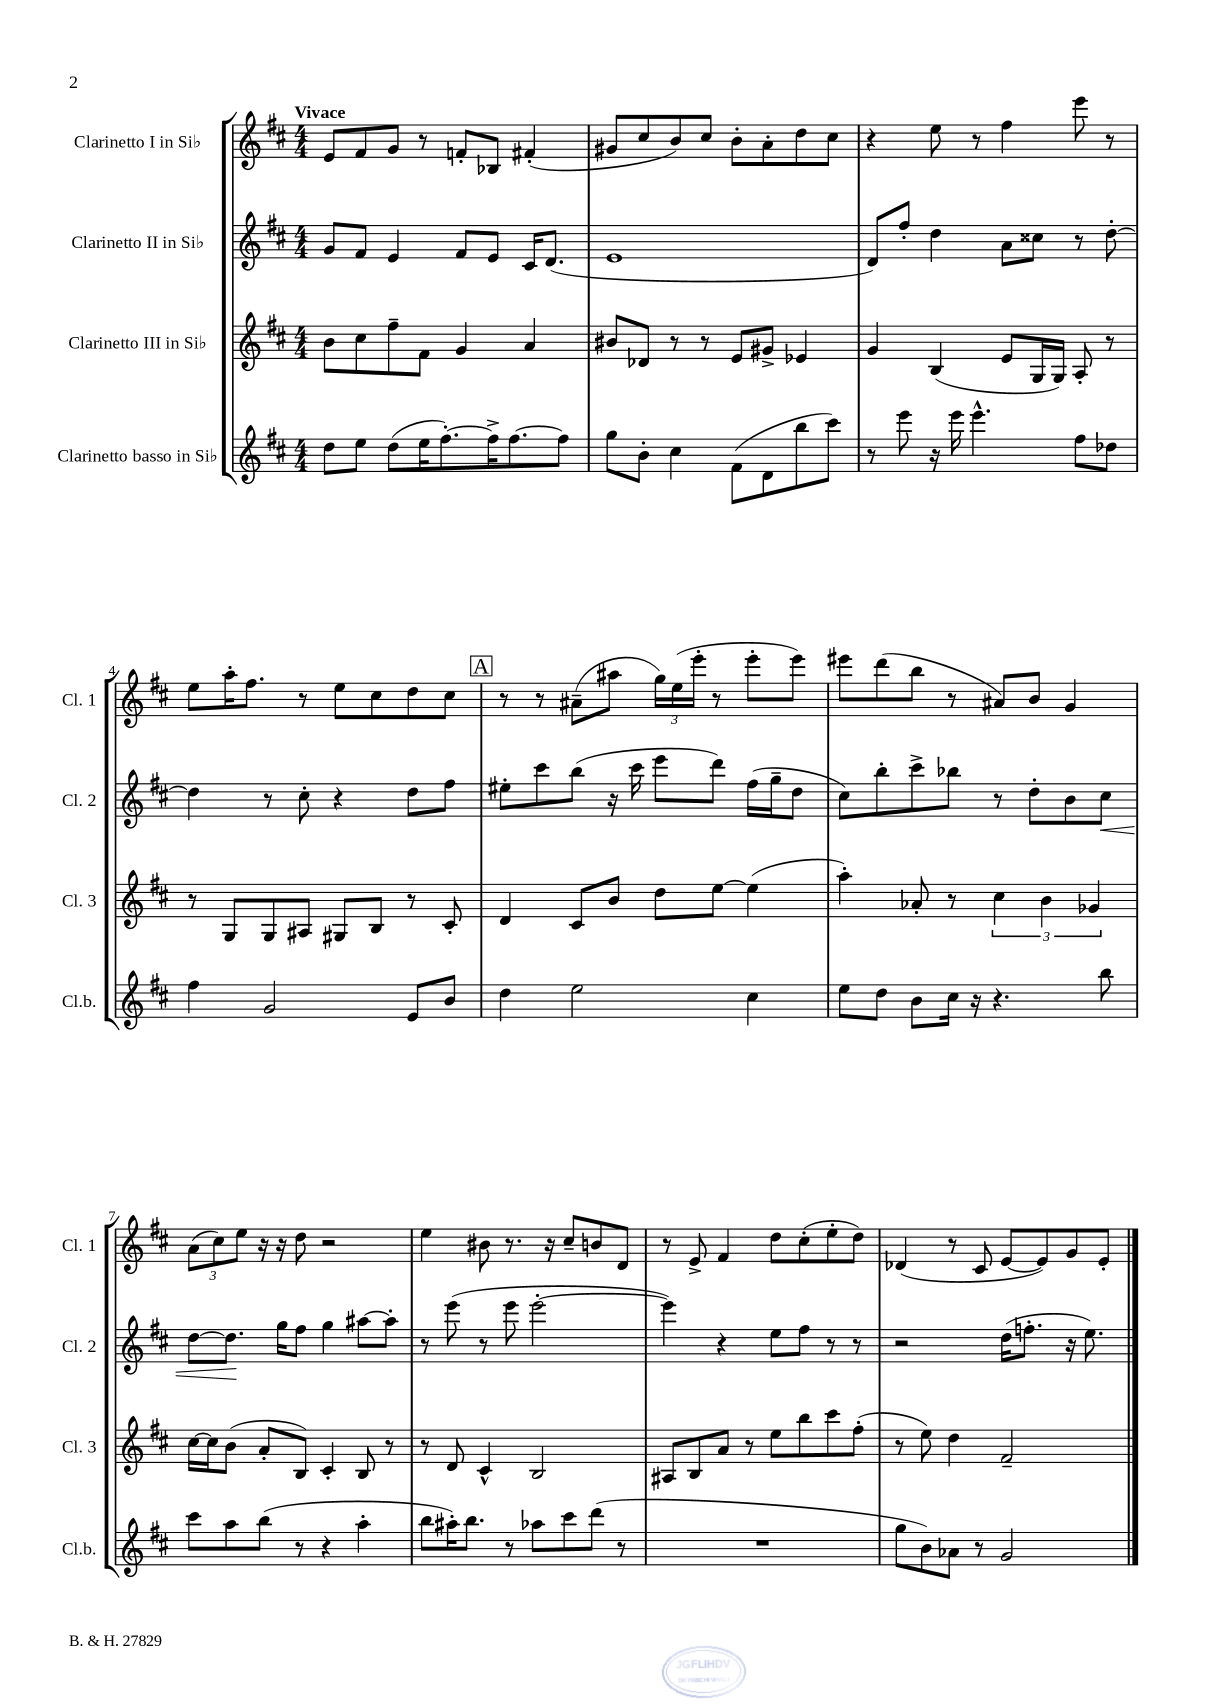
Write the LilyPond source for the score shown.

<<
\new StaffGroup <<
\new Staff = "s0" \with { instrumentName = "Clarinetto I in Sib" shortInstrumentName = "Cl. 1" } {
    \clef treble \key d \major \numericTimeSignature \time 4/4 \tempo "Vivace"
    e'8 fis'8 g'8 r8 f'8-. bes8 fis'4-.( |
    gis'8 cis''8 b'8) cis''8 b'8-. a'8-. d''8 cis''8 |
    r4 e''8 r8 fis''4 e'''8 r8 |
    e''8 a''16-. fis''8. r8 e''8 cis''8 d''8 cis''8 |
    \mark \markup { \box "A" } r8 r8 ais'8--( ais''8 \tuplet 3/2 { g''16) e''16( e'''16-. } r8 e'''8-. e'''8) |
    eis'''8 d'''8( b''8 r8 ais'8) b'8 g'4 |
    \tuplet 3/2 { a'8( cis''8) e''8 } r16 r16 d''8 r2 |
    e''4 bis'8 r8. r16 cis''8-- b'8 d'8 |
    r8 e'8-> fis'4 d''8 cis''8-.( e''8-. d''8) |
    des'4( r8 cis'8 e'8~ e'8) g'8 e'8-. \bar "|." |
}
\new Staff = "s1" \with { instrumentName = "Clarinetto II in Sib" shortInstrumentName = "Cl. 2" } {
    \clef treble \key d \major \numericTimeSignature \time 4/4
    g'8 fis'8 e'4 fis'8 e'8 cis'16 d'8.( |
    e'1 |
    d'8) fis''8-. d''4 a'8 cisis''8 r8 d''8~-. |
    d''4 r8 cis''8-. r4 d''8 fis''8 |
    \mark \markup { \box "A" } eis''8-. cis'''8 b''8( r16 cis'''16 e'''8 d'''8) fis''16( g''16-- d''8 |
    cis''8) b''8-. cis'''8-> bes''8 r8 d''8-. b'8 cis''8\< |
    d''8~ d''8.\! g''16 fis''8 g''4 ais''8~ ais''8-. |
    r8 e'''8( r8 e'''8 e'''2~-. |
    e'''4) r4 e''8 fis''8 r8 r8 |
    r2 d''16( f''8.-. r16 e''8.) \bar "|." |
}
\new Staff = "s2" \with { instrumentName = "Clarinetto III in Sib" shortInstrumentName = "Cl. 3" } {
    \clef treble \key d \major \numericTimeSignature \time 4/4
    b'8 cis''8 fis''8-- fis'8 g'4 a'4 |
    bis'8 des'8 r8 r8 e'8 gis'8-> ees'4 |
    g'4 b4( e'8 g16 g16) a8-. r8 |
    r8 g8 g8 ais8 gis8 b8 r8 cis'8-. |
    \mark \markup { \box "A" } d'4 cis'8 b'8 d''8 e''8~ e''4( |
    a''4-.) aes'8-. r8 \tuplet 3/2 { cis''4 b'4 ges'4 } |
    cis''16~ cis''16 b'8( a'8-. b8) cis'4-. b8 r8 |
    r8 d'8 cis'4-^ b2 |
    ais8 b8 a'8 r8 e''8 b''8 cis'''8 fis''8-.( |
    r8 e''8) d''4 fis'2-- \bar "|." |
}
\new Staff = "s3" \with { instrumentName = "Clarinetto basso in Sib" shortInstrumentName = "Cl.b." } {
    \clef treble \key d \major \numericTimeSignature \time 4/4
    d''8 e''8 d''8( e''16 fis''8.~-.) fis''16-> fis''8.~ fis''8 |
    g''8 b'8-. cis''4 fis'8( d'8 b''8 cis'''8) |
    r8 e'''8 r16 e'''16 e'''4.-^ fis''8 des''8 |
    fis''4 g'2 e'8 b'8 |
    \mark \markup { \box "A" } d''4 e''2 cis''4 |
    e''8 d''8 b'8 cis''16 r16 r4. b''8 |
    cis'''8 a''8 b''8( r8 r4 a''4-. |
    b''8 ais''16-.) b''8. r8 aes''8 cis'''8 d'''8( r8 |
    R1 |
    g''8 b'8) aes'8 r8 g'2 \bar "|." |
}
>>
>>
